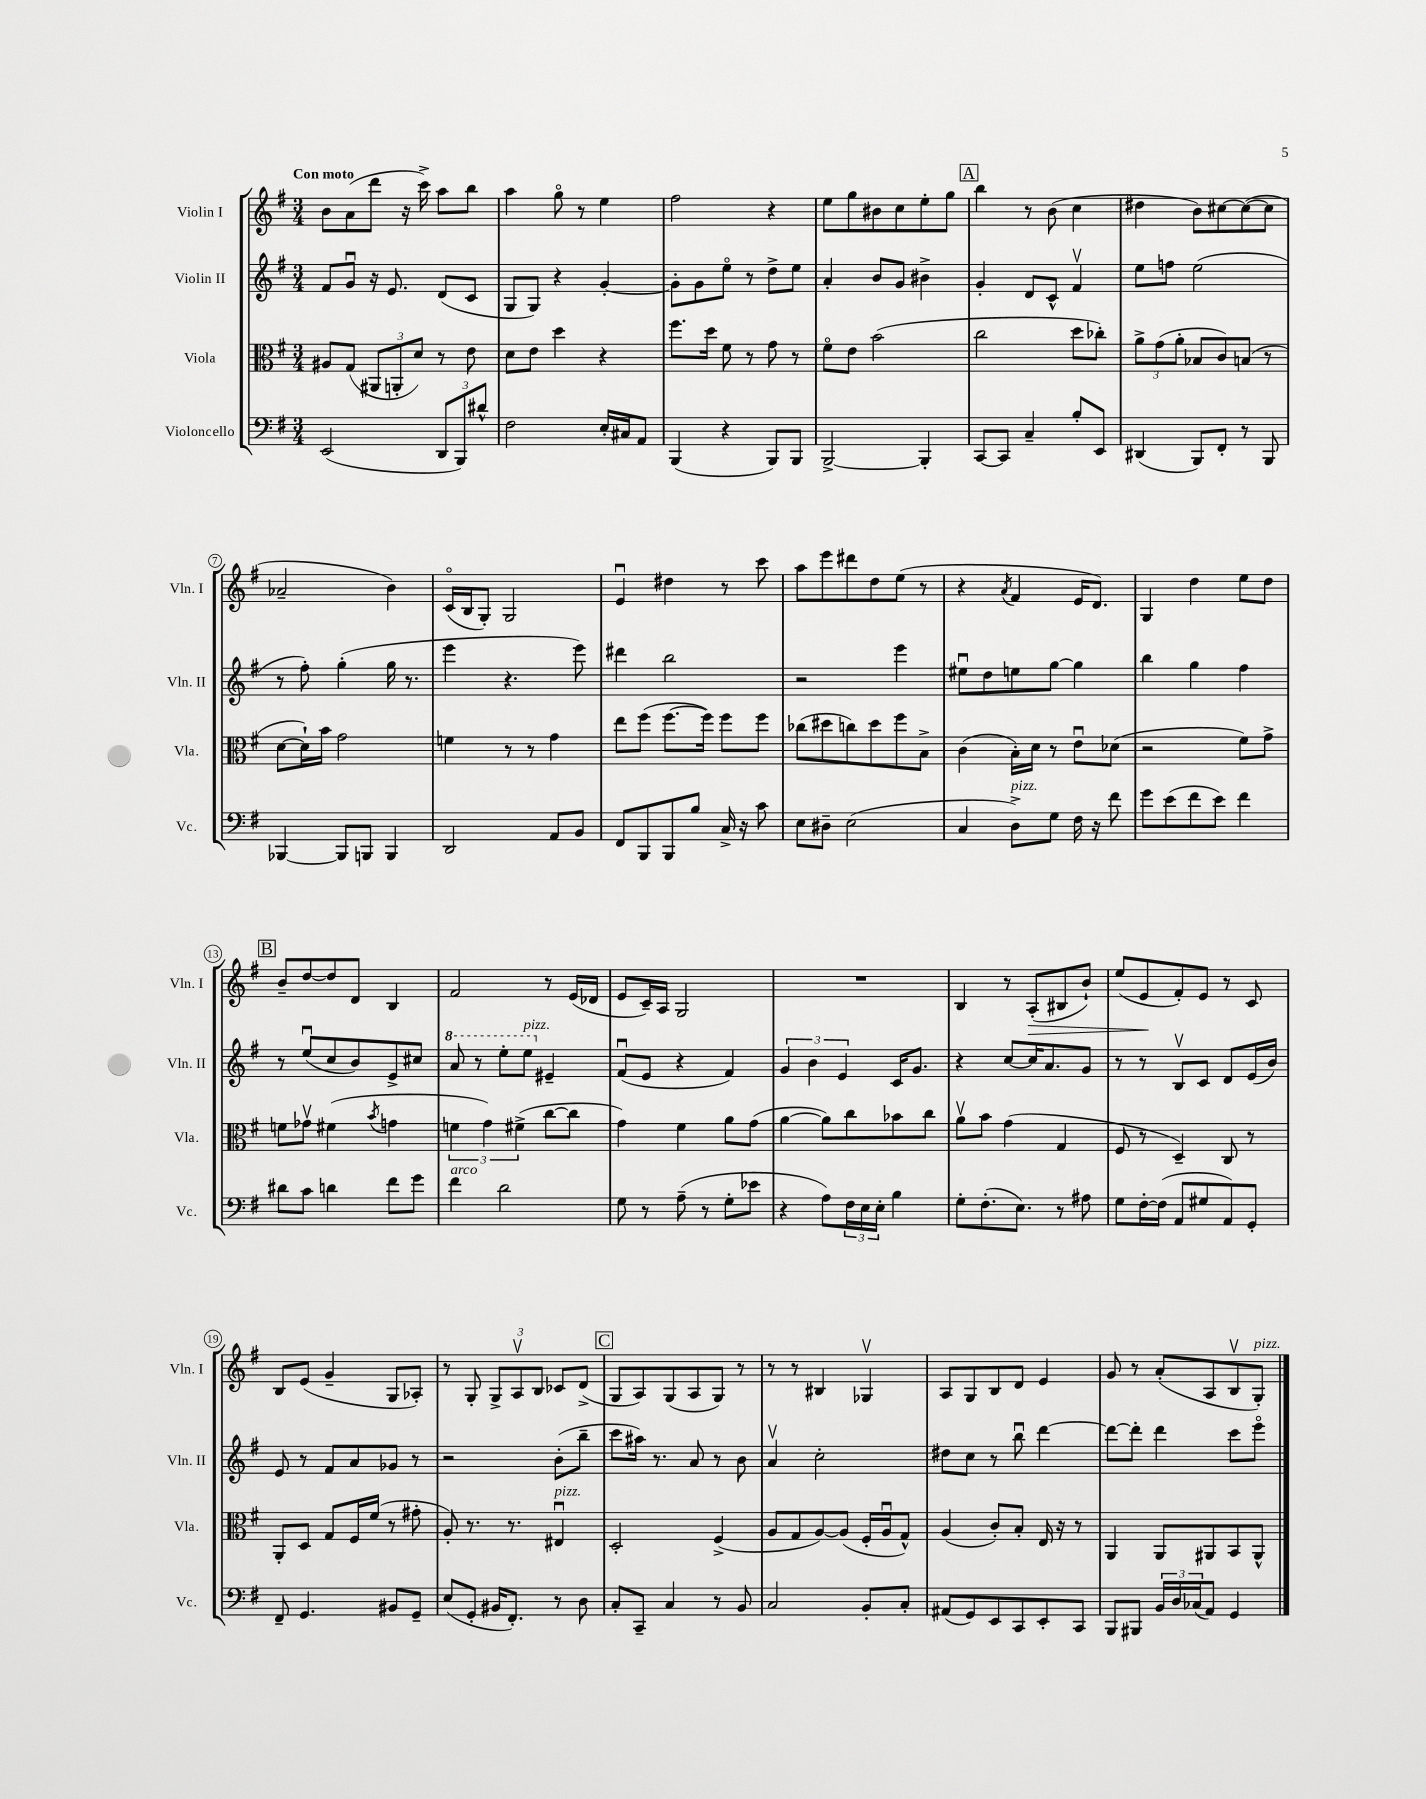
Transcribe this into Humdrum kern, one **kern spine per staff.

**kern	**kern	**kern	**kern
*staff4	*staff3	*staff2	*staff1
*clefF4	*clefC3	*clefG2	*clefG2
*k[f#]	*k[f#]	*k[f#]	*k[f#]
*M3/4	*M3/4	*M3/4	*M3/4
(2EE	8A#	8f#	8b
.	(8G	8gu	(8a
.	12AA#	16r	8ddd
.	.	8.e	.
.	12AA'	.	.
.	.	.	16r
.	12d)	.	.
.	.	.	16ccc^)
12DD	8r	(8d	8aa
12BBB)	.	.	.
.	8e	8c	8bb
12d#^^	.	.	.
=	=	=	=
2F#	8d	8G	4aa
.	8e	8G)	.
.	4dd	4r	8ggo
.	.	.	8r
16E'	4r	[4g'	4ee
16C#	.	.	.
8AA	.	.	.
=	=	=	=
(4BBB	8.ff#	8g']	2ff#
.	.	8g	.
.	16dd	.	.
4r	8f#	8eeo	.
.	8r	8r	.
8BBB)	8g	8dd^	4r
8BBB	8r	8ee	.
=	=	=	=
[2BBB^	8f#o	4a'	8ee
.	8e	.	8gg
.	(2b	8b	8b#
.	.	8g	8cc
4BBB']	.	4b#^	8ee'
.	.	.	8gg
=	=	=	=
[8CC	2cc	4g'	4bb
8CC]	.	.	.
4C~	.	8d	8r
.	.	8c^^	(8b
8B'	8dd	4f#v	4cc
8EE	8cc-')	.	.
=	=	=	=
(4DD#	12a^	8ee	4dd#
.	(12g	.	.
.	.	8ff	.
.	12a'	.	.
8BBB)	8B-	(2ee	8b)
8FF#'	8c)	.	[8cc#
8r	(8B	.	(8cc#_
8BBB	8r	.	8cc#]
=	=	=	=
[4BBB-	[8d	8r	2a-~
.	16d`])	8ff#')	.
.	16b	.	.
8BBB-]	2g	(4gg'	.
8BBB	.	.	.
4BBB	.	16gg	4b)
.	.	8.r	.
=	=	=	=
2DD	4f	4eee	(16co
.	.	.	16B
.	.	.	8G')
.	8r	4.r	2G
.	8r	.	.
8AA	4g	.	.
8BB	.	8eee)	.
=	=	=	=
8FF#	8ee	4ddd#	4eu
8BBB	(8ff#	.	.
8BBB	[8.ff#	2bb	4dd#
8B	.	.	.
.	16ff#])	.	.
16C^	8ff#	.	8r
16r	.	.	.
8c	8ff#	.	8ccc
=	=	=	=
8E	(8cc-	2r	8aa
8D#~	8dd#	.	8eee
(2E	8cc)	.	8ddd#
.	8dd#	.	8dd
.	8ff#	4eee	(8ee
.	8B^	.	8r
=	=	=	=
4C	(4c	8ee#u	4r
.	.	8dd	.
.	.	.	8qa
8D^)	16B')	8ee	4f#
.	16d	.	.
8G	8r	[8gg	.
16F#	8eu	4gg]	16e
16r	.	.	8.d)
8f#	(8d-	.	.
=	=	=	=
8g	2r	4bb	4G
(8e	.	.	.
8f#	.	4gg	4dd
8e)	.	.	.
4f#	8f#)	4ff#	8ee
.	8g^	.	8dd
=	=	=	=
8d#	8f	8r	8b~
8c	8g-v	(8eeu	[8dd
4d	(4f#	8cc	8dd]
.	.	8b)	8d
.	8qb	.	.
8f#	4g	8e^	4B
8g	.	8cc#	.
=	=	=	=
4f#	6f	8aa	2f#
.	.	8r	.
.	6g)	.	.
2d	.	8eee'	.
.	(6f#^	.	.
.	.	8eee	.
.	[8cc	4e#~	8r
.	8cc]	.	(16e
.	.	.	16d-
=	=	=	=
8G	4g)	(8f#u	8e
8r	.	8e	16c~)
.	.	.	16A
(8A~	4f#	4r	2G
8r	.	.	.
8G'	8a	4f#)	.
8e-	(8g	.	.
=	=	=	=
4r	[4a	6g	2.r
.	.	6b	.
8A)	8a])	.	.
.	.	6e	.
24F#	8cc	.	.
24E	.	.	.
24E'	.	.	.
4B	8b-	16c	.
.	.	8.g	.
.	8cc	.	.
=	=	=	=
8G'	8av	4r	4B
(8.F#'	8b	.	.
.	(4g	[8cc	8r
8.E)	.	.	.
.	.	16cc]	(8A'
.	.	8.a	.
8r	4G	.	8B#
8A#	.	8g	8b`)
=	=	=	=
8G	8F#	8r	(8ee
[16F#'	8r	8r	8e
(16F#]	.	.	.
8AA	4D~)	8Bv	8f#')
8G#	.	8c	8e
8AA)	8C	8d	8r
8GG'	8r	(16e	8c
.	.	16b)	.
=	=	=	=
8FF#~	8AA'	8e	8B
4.GG	8D	8r	(8e
.	8G	8f#	4g~
.	16F#	8a	.
.	(16f#	.	.
8BB#	8r	8g-	8G
8GG~	8g#'	8r	8A-')
=	=	=	=
(8E	8A')	2r	8r
8GG'	8.r	.	8G'
16BB#	.	.	12G^
8.FF#')	8.r	.	.
.	.	.	12Av
.	.	.	12B
8r	4E#u	(8b'	8c-
8D	.	8bb~	(8d^
=	=	=	=
8C'	2D'	8ccc	8G
8CC~	.	16aa#)	8A)
.	.	8.r	.
4C	.	.	(8G
.	.	8a	8A
8r	(4F#^	8r	8G)
8BB	.	8b	8r
=	=	=	=
2C	8A	4av	8r
.	8G	.	8r
.	[8A)	2cc'	4B#
.	(8A]	.	.
8BB'	16F#'	.	4G-v
.	16Au	.	.
8C'	8G^^)	.	.
=	=	=	=
(8AA#	(4A	8dd#	8A
8GG)	.	8cc	8G
8EE	8c')	8r	8B
8CC	8B'	8bbu	8d
8EE'	16E	[4ddd	4e
.	16r	.	.
8CC	8r	.	.
=	=	=	=
8BBB	4AA	8ddd_	8g
8BBB#	.	8ddd']	8r
24BB	8AA	4ddd	(8a'
24D	.	.	.
(24C-	.	.	.
8AA)	8AA#	.	8A
4GG	8BB	8ccc	8Bv
.	8AA#^^	8eeeo	8G')
==	==	==	==
*-	*-	*-	*-
